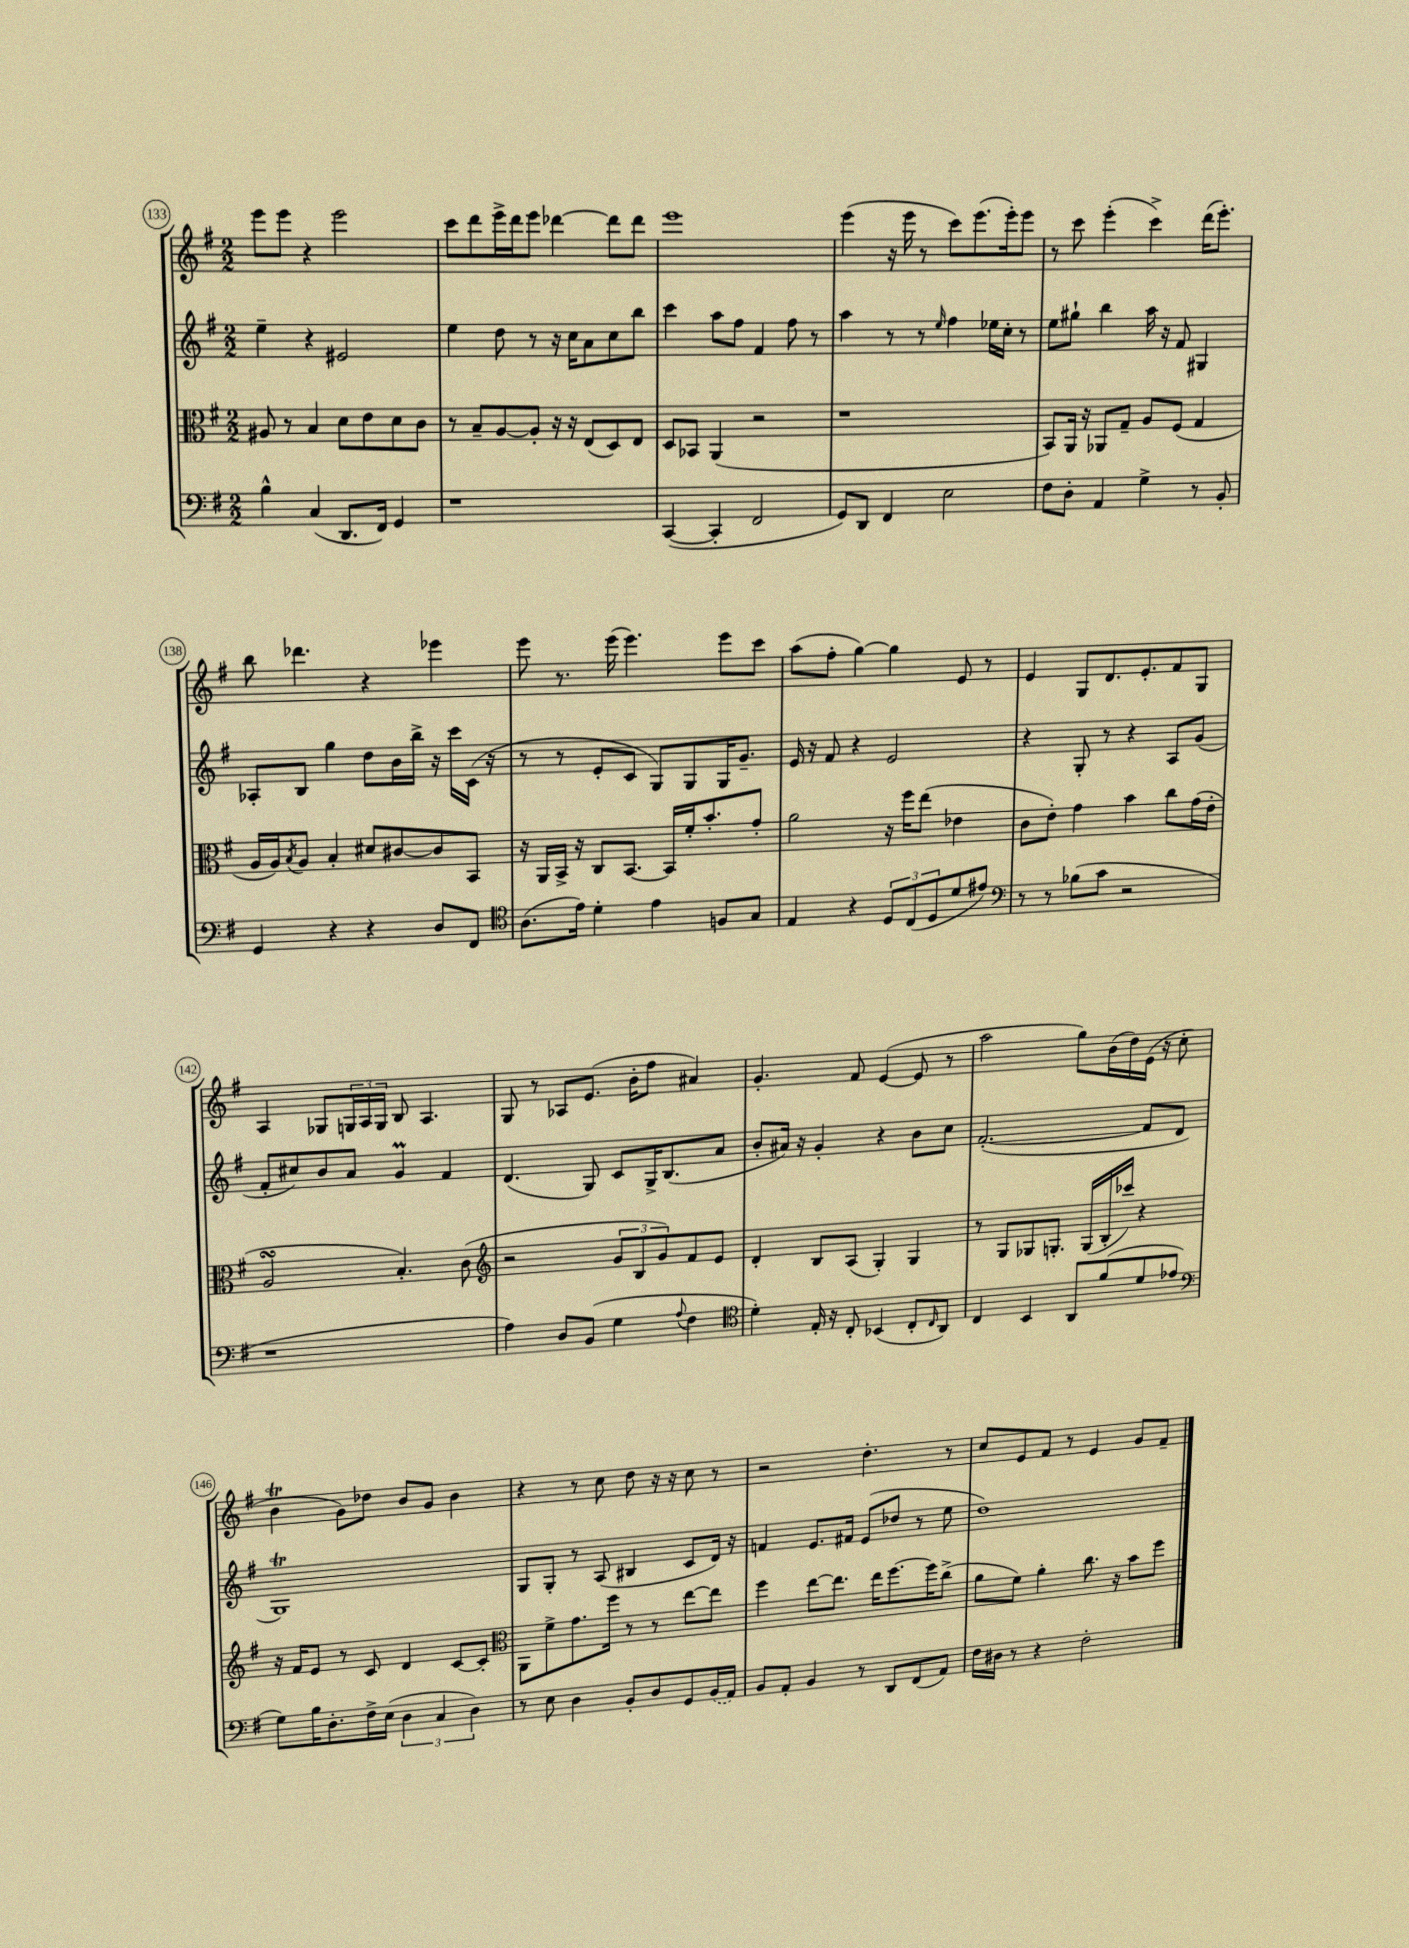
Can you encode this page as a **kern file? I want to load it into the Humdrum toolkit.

**kern	**kern	**kern	**kern
*staff4	*staff3	*staff2	*staff1
*clefF4	*clefC3	*clefG2	*clefG2
*k[f#]	*k[f#]	*k[f#]	*k[f#]
*M2/2	*M2/2	*M2/2	*M2/2
4B^^	8A#	4ee~	8eee
.	8r	.	8eee
(4C	4B	4r	4r
8.DD	8d	2e#	2eee
.	8e	.	.
16FF#)	.	.	.
4GG	8d	.	.
.	8c	.	.
=	=	=	=
1r	8r	4ee	8ccc
.	8B~	.	8ddd
.	[8A	8dd	16eee^
.	.	.	16ddd
.	8A']	8r	8eee
.	16r	16r	[4ddd-
.	16r	16cc	.
.	(8E	8a	.
.	8D)	8cc	8ddd-]
.	8E	8bb	8ddd-
=	=	=	=
([4CC	8D	4ccc	1eee
.	8BB-	.	.
4CC']	(4AA	8aa	.
.	.	8ff#	.
2FF#	2r	4f#	.
.	.	8ff#	.
.	.	8r	.
=	=	=	=
8GG)	1r	4aa	(4eee
8DD	.	.	.
4FF#	.	8r	16r
.	.	.	16eee
.	.	8r	8r
.	.	16qqee	.
2E	.	4ff#	8ccc)
.	.	.	(8.eee
.	.	16ee-	.
.	.	16cc'	16eee')
.	.	8r	8eee
=	=	=	=
8F#	8BB)	8ee	8r
8D'	16AA	8gg#`	8ccc
.	16r	.	.
4AA	8AA-	4bb	(4eee'
.	8G~	.	.
4G^	8A	16aa	4ccc^)
.	.	16r	.
.	(8F#	8f#	.
8r	4G	4G#	(16ddd
.	.	.	8.eee')
8BB'	.	.	.
=	=	=	=
4GG	16A	8A-'	8bb
.	16A)	.	.
.	8qB	.	.
.	8A	8B	4.ddd-
4r	4B'	4gg	.
4r	8d#	8dd	4r
.	[8c#	16b	.
.	.	16bb^	.
8D	8c#]	16r	4eee-
.	.	16ccc	.
8FF#	8BB	(16c	.
.	.	16r	.
=	=	=	=
*clefC4	*	*	*
(8.A	16r	8r	8eee
.	16AA	.	.
.	16BB^	8r	8.r
16e)	16r	.	.
4d'	8C	8e'	.
.	.	.	(16eee
.	[8.BB	8c	4.eee)
4e	.	8G)	.
.	16BB]	.	.
.	16f#'	8G	.
.	8.b'	.	.
8F	.	16G	8eee
.	.	8.g~	.
8G	8g'	.	8ccc
=	=	=	=
4E	2a	16e	(8aa
.	.	16r	.
.	.	8f#	8ff#'
4r	.	4r	[4gg)
12D	16r	2e	4gg]
.	16ff#	.	.
(12C	.	.	.
.	(8ee	.	.
12D	.	.	.
8d	4e-	.	8e
8e#)	.	.	8r
=	=	=	=
*clefF4	*	*	*
8r	8c	4r	4e
8r	8e')	.	.
(8B-	4g	8G'	8G
8c	.	8r	8.d
2r	4b	4r	.
.	.	.	8.e'
.	8cc	8A	8f#
.	(16g	(8g	8G
.	16e'	.	.
=	=	=	=
1r	2A	8f#'	4A
.	.	8cc#)	.
.	.	8b	8G-
.	.	8a	24G
.	.	.	24A
.	.	.	24G
.	4.B')	4g	8B
.	.	.	4.A
.	.	4f#	.
.	(8c	.	.
=	=	=	=
*	*clefG2	*	*
4A)	2r	(4.d	8G
.	.	.	8r
8D	.	.	8A-
(8BB	.	8G)	(8.e
4G	12g	8c	.
.	.	.	16b'
.	12B	.	.
.	.	16G^	8ff#
.	12g)	.	.
.	.	(8.B	.
8qqA	.	.	.
4F#	8f#	.	4a#)
.	8e	8a	.
=	=	=	=
*clefC4	*	*	*
4d')	4d'	8b'	4.g'
.	.	16a#)	.
.	.	16r	.
16E'	8B	4g'	.
16r	.	.	.
8C'	(8A	.	8f#
(4BB-	4G')	4r	([4e
8C'	4G	8b	8e]
16qqC	.	.	.
8AA)	.	8cc	8r
=	=	=	=
4C	8r	([2.f#'	2aa
.	8G	.	.
4BB	8G-	.	.
.	8.G'	.	.
8AA	.	.	8gg)
.	(16G	.	.
(8f#	16B'	.	(16b
.	16ccc-)	.	16dd)
8d	4r	8f#]	(16e
.	.	.	16r
8e-	.	8d	8cc'
=	=	=	=
*clefF4	*	*	*
8G)	16r	1G)	4b
.	16f#	.	.
16B	8e	.	.
8.D'	.	.	.
.	8r	.	8g)
16F#^	8c	.	8dd-
(16E	.	.	.
6D	4d	.	8b
.	.	.	8g
6C	.	.	.
.	[8c	.	4b
6D)	.	.	.
.	8c']	.	.
=	=	=	=
*	*clefC3	*	*
8r	8AA	8G	4r
8E	8f#^	8G'	.
4D	8.g	8r	8r
.	.	(8A	8cc
.	16ff#	.	.
8BB'	8r	4B#	8dd
8D	8r	.	16r
.	.	.	16r
8GG	[8ee	8c	8cc
(16BB	8ee]	16d)	8r
16AA)	.	16r	.
=	=	=	=
8BB	4ff#	4f	2r
8AA'	.	.	.
4BB	[8ee	8.e	.
.	8.ee]	.	.
.	.	16f#	.
8r	.	(8e	4.dd'
.	16ee	.	.
8DD	[8.ff#	8dd-	.
(8FF#	.	8r	.
.	16ff#]	.	.
8AA)	(8cc^	8ee	8r
=	=	=	=
16F#	8a	1dd)	8cc
16D#	.	.	.
8r	8f#)	.	8e
4r	4a'	.	8f#
.	.	.	8r
2F#'	8.cc	.	4e
.	16r	.	.
.	8b	.	8g
.	8ff#	.	8f#~
==	==	==	==
*-	*-	*-	*-
